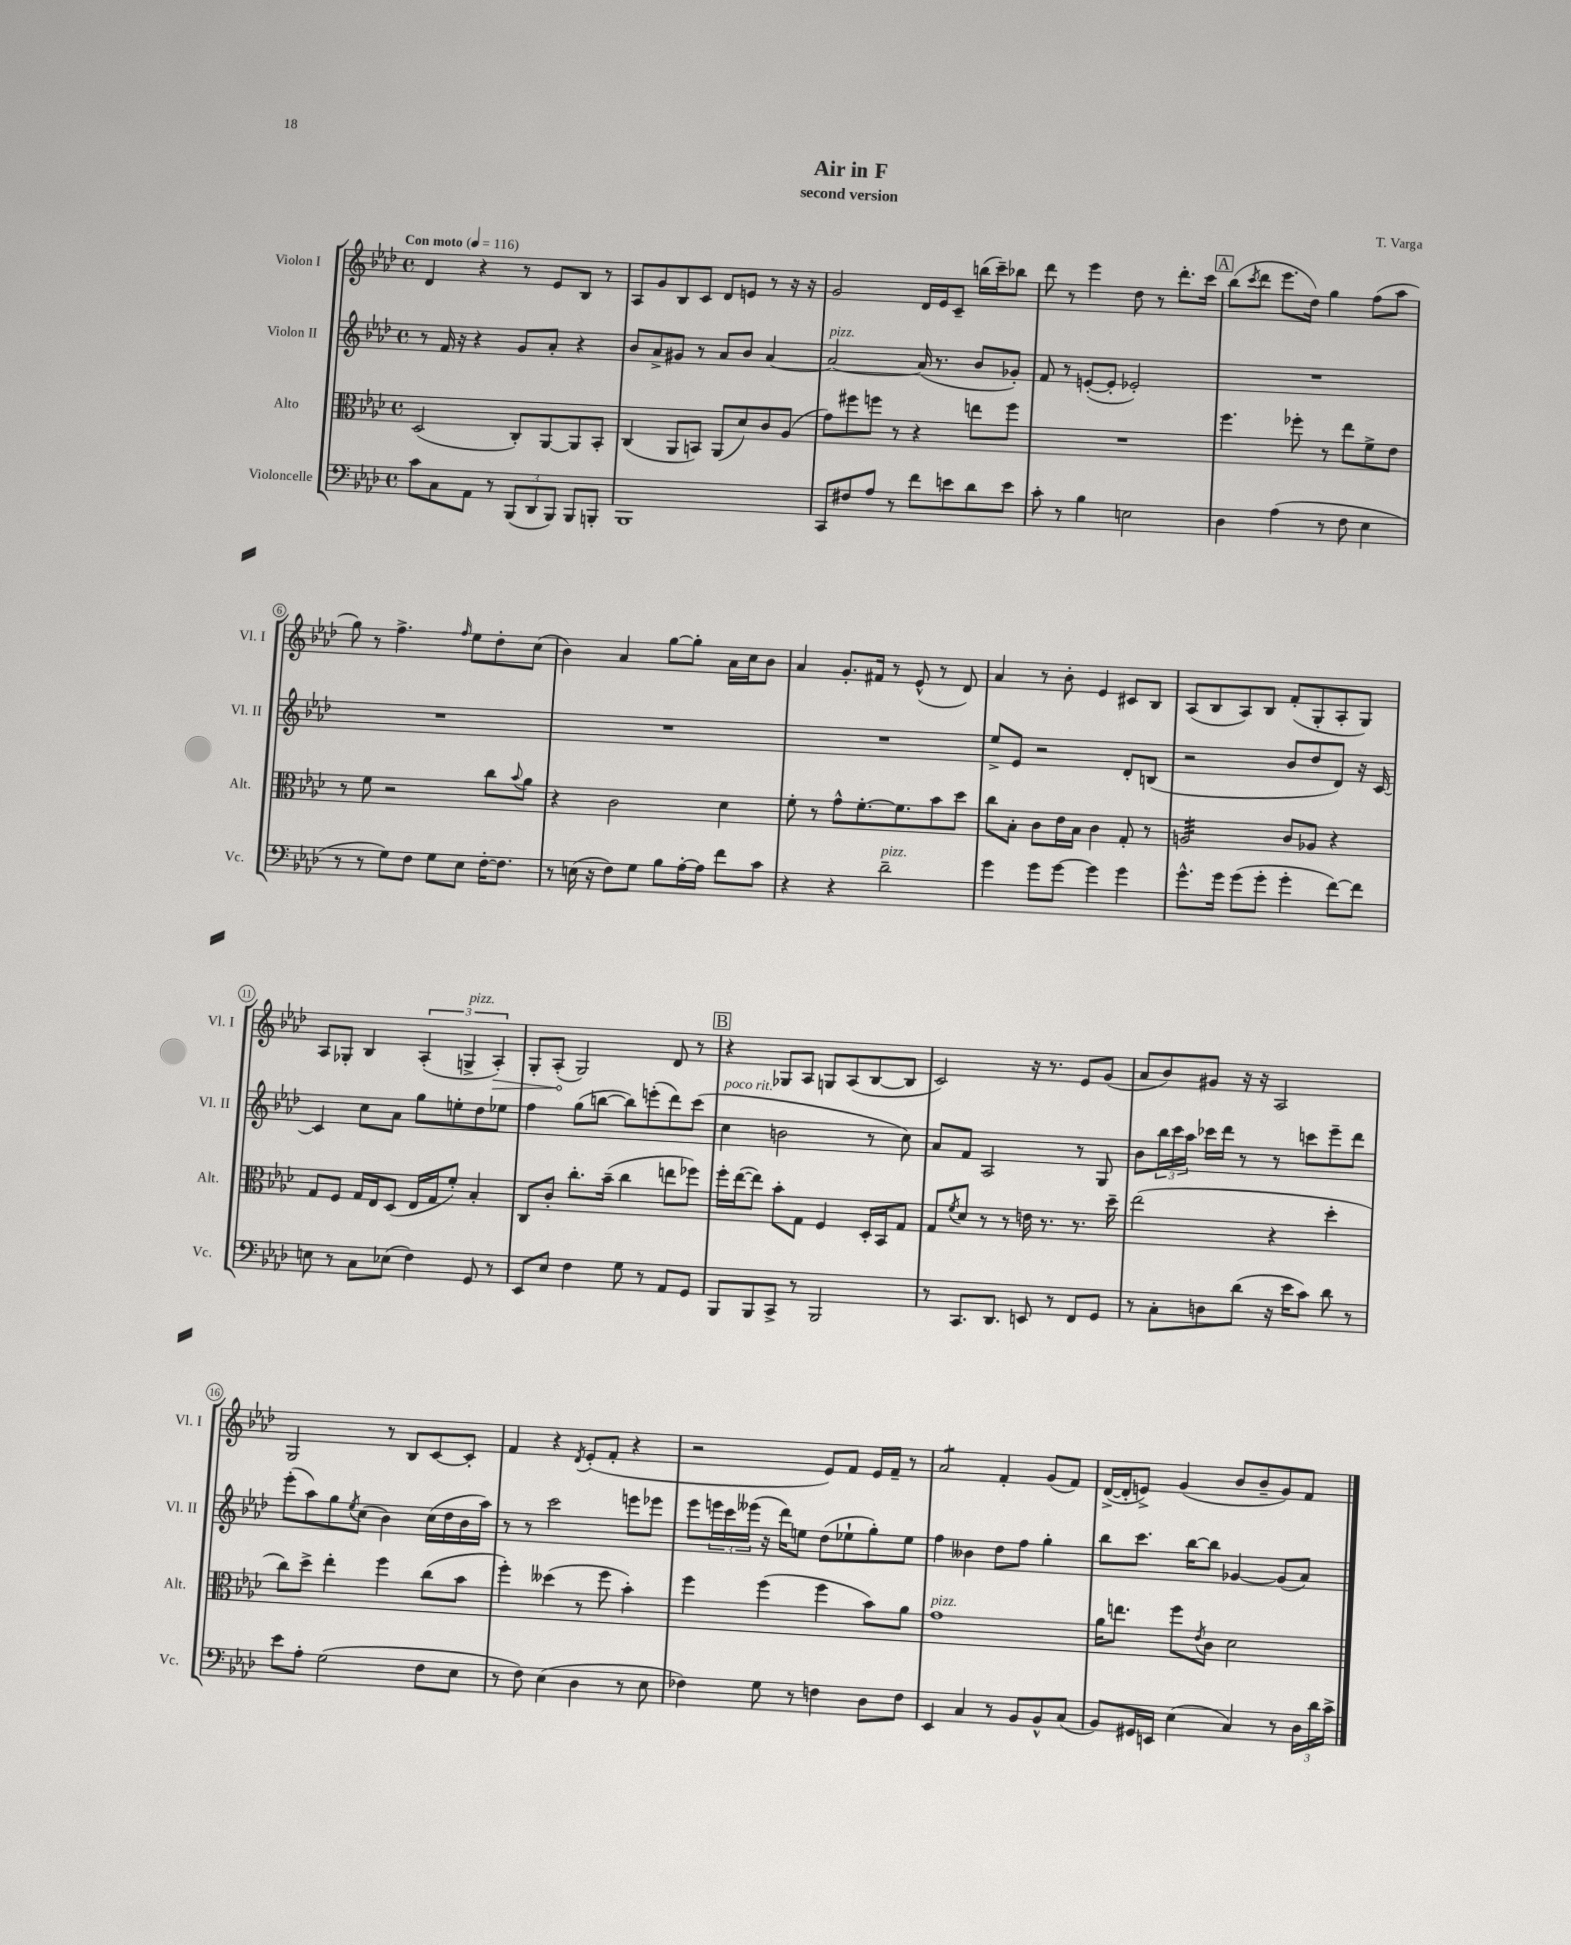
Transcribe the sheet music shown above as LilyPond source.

\header { title = "Air in F" composer = "T. Varga" subtitle = "second version" }
<<
\new StaffGroup <<
\new Staff = "s0" \with { instrumentName = "Violon I" shortInstrumentName = "Vl. I" } {
    \clef treble \key aes \major \defaultTimeSignature \time 4/4 \tempo "Con moto" 4 = 116
    des'4 r4 r8 ees'8 bes8 r8 |
    aes8 g'8 bes8 c'8 des'8 e'8 r8 r16 r16 |
    g'2 des'16 ees'16 c'8-- b''16( c'''16--) bes''8 |
    des'''8 r8 ees'''4 des''8 r8 des'''8.-. c'''16 |
    \mark \markup { \box "A" } bes''8( \acciaccatura { c'''8 } des'''8 ees'''8. des''16) g''4 f''8( aes''8 |
    g''8) r8 f''4.-> \grace { f''16 } ees''8 des''8-. c''8( |
    bes'4) aes'4 g''8~ g''8-. aes'16 c''16 bes'8 |
    aes'4 g'8.-. fis'16 r8 ees'8-^( r8 des'8) |
    aes'4 r8 bes'8-. ees'4 cis'8 bes8 |
    aes8( bes8 aes8) bes8 f'8-.( g8-. aes8-. g8) |
    aes8 ges8-. bes4 \tuplet 3/2 { aes4-.( g4->^\markup { \italic "pizz." } \once \override Hairpin.circled-tip = ##t aes4-.\>) } |
    g8-. aes8-.\!( g2) des'8 r8 |
    \mark \markup { \box "B" } r4 ges8 aes8 g8 aes8( bes8~ bes8 |
    c'2) r16 r8. ees'8 g'8( |
    aes'8 bes'8) gis'8 r16 r16 aes2 |
    g2 r8 bes8 c'8~ c'8-. |
    f'4 r4 \acciaccatura { des'8 } ees'8-.( f'8-. r4 |
    r2 ees'8) f'8 ees'16 f'16-- r8 |
    aes'2:8 f'4-. g'8( f'8) |
    des'16~->( des'16-. e'8->) g'4( bes'8 bes'8-- g'8) f'8 \bar "|." |
}
\new Staff = "s1" \with { instrumentName = "Violon II" shortInstrumentName = "Vl. II" } {
    \clef treble \key aes \major \defaultTimeSignature \time 4/4
    r8 f'16 r16 r4 g'8 aes'8-. r4 |
    bes'8 aes'8-> gis'8 r8 aes'8 bes'8 aes'4~ |
    aes'2~^\markup { \italic "pizz." } aes'16( r8. bes'8 ges'8-.) |
    f'8 r8 e'8~-.( e'8-. ees'2-.) |
    \mark \markup { \box "A" } R1 |
    R1 |
    R1 |
    R1 |
    ees''8-> ees'8 r2 des'8-. b8( |
    r2 bes'8 des''8 des'8) r16 c'16~ |
    c'4 c''8 aes'8 g''8 e''8-. des''8 ees''8 |
    f''4 g''8( b''8~ b''8) e'''8-.( des'''8) c'''8( |
    \mark \markup { \box "B" } c''4^\markup { \italic "poco rit." } b'2 r8 c''8) |
    aes'8 f'8 aes2 r8 g8 |
    bes'8 \tuplet 3/2 { bes''16 c'''16 aes''16 } ces'''16 des'''16 r8 r8 c'''8 ees'''8-- des'''8 |
    ees'''8-.( aes''8) g''8 \acciaccatura { ees''8 } c''8( bes'4) c''16( des''16 bes'16 aes''16) |
    r8 r8 c'''2 e'''8 ees'''8 |
    ees'''8 \tuplet 3/2 { e'''16 c'''16 eeses'''16( } r16 des'''16) e''8 des''8( ees''8-! g''8-.) ees''8 |
    f''4 beses'4 des''8 f''8 g''4-. |
    bes''8 c'''8. bes''16~ bes''8 ges'4~ ges'8( aes'8) \bar "|." |
}
\new Staff = "s2" \with { instrumentName = "Alto" shortInstrumentName = "Alt." } {
    \clef alto \key aes \major \defaultTimeSignature \time 4/4
    des2( c8-.) aes,8~ aes,8 bes,8-. |
    c4( aes,8 b,8) aes,8( des'8) c'8 aes8( |
    g'8) fis''8 f''8 r8 r4 e''8 f''8 |
    R1 |
    \mark \markup { \box "A" } f''4. fes''8-. r8 ees''8 f'8-> ees'8 |
    r8 f'8 r2 c''8 \appoggiatura { bes'8 } aes'8 |
    r4 c'2 des'4 |
    f'8-. r8 g'8-^ f'8.~-. f'8. bes'8 des''8 |
    c''8 bes8-. c'8 ees'16 bes16 c'4 g8-. r8 |
    a2:32 c'8 aes8 r4 |
    g8 f8 g16 ees16 des8( ees16 g16 f'8-.) bes4-. |
    c8 c'8-. c''8.-. bes'16--( c''4 e''8 fes''8) |
    \mark \markup { \box "B" } f''16-. ees''16~( ees''8) bes'8-. g8 f4 des16-. bes,16 g8 |
    g8 \acciaccatura { f'8 } des'8 r8 r8 e'16 r8. r8. des''16-- |
    ees''2( r4 des''4-. |
    c''8) des''8-> ees''4-. f''4 c''8( bes'8 |
    f''4-.) deses''4( r8 f''8 bes'4-.) |
    f''4 f''4( f''4 bes'8) aes'8 |
    g'1^\markup { \italic "pizz." } |
    aes'16 e''8. f''8 \acciaccatura { ees'8 } c'8 des'2 \bar "|." |
}
\new Staff = "s3" \with { instrumentName = "Violoncelle" shortInstrumentName = "Vc." } {
    \clef bass \key aes \major \defaultTimeSignature \time 4/4
    c'8 c8 aes,8 r8 \tuplet 3/2 { bes,,8( des,8 bes,,8) } bes,,8 b,,8-. |
    bes,,1 |
    c,8 fis8 aes8 r8 f'8 e'8 des'8 e'8 |
    c'8-. r8 bes4 e2 |
    \mark \markup { \box "A" } des4 aes4( r8 f8 ees4 |
    r8 r8 g8) f8 g8 ees8 f16~-. f8. |
    r8 e16( r16 f8) g8 bes8 aes16~-. aes16 f'8 c'8 |
    r4 r4 des'2--^\markup { \italic "pizz." } |
    g'4 g'8 g'8~ g'4 g'4 |
    g'8.-^ g'16 g'8( g'8-. g'4-. f'8~) f'8 |
    e8 r8 c8 ees8( f4) g,8 r8 |
    ees,8 ees8 f4 g8 r8 aes,8 g,8 |
    \mark \markup { \box "B" } bes,,8 bes,,8 c,8-> r8 bes,,2 |
    r8 c,8. des,8. e,8 r8 f,8 g,8 |
    r8 c8-. d8 des'8( r16 ees'16 c'8) des'8 r8 |
    ees'8 aes8-. g2( f8 ees8 |
    r8 f8) ees4( des4 r8 ees8 |
    fes4) g8 r8 f4 des8 f8 |
    ees,4 c4 r8 bes,8 bes,8-^ c8( |
    bes,8) gis,16 e,16 ees4( c4) r8 \tuplet 3/2 { des16 des'16 c'16-> } \bar "|." |
}
>>
>>
\layout { \context { \Score \override BarNumber.stencil = #(make-stencil-circler 0.1 0.3 ly:text-interface::print) } }
